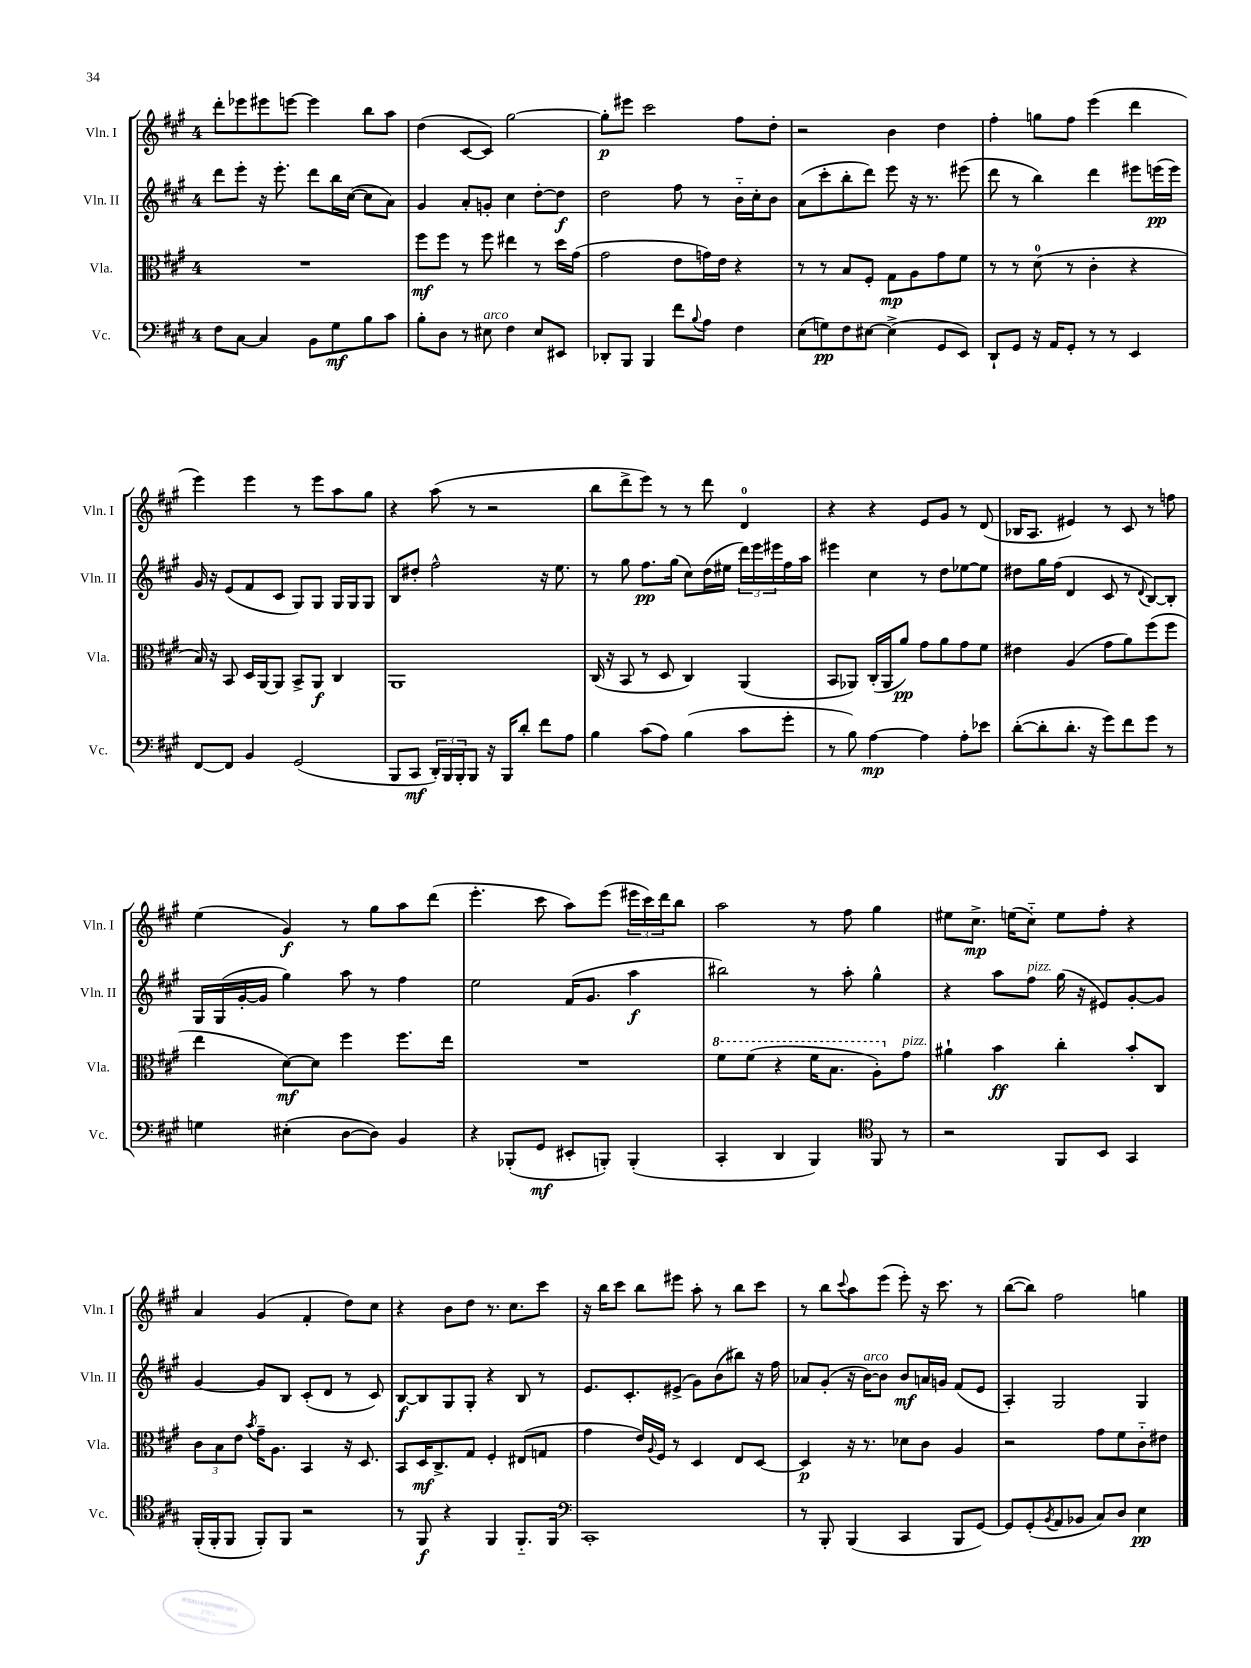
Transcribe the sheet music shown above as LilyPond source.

<<
\new StaffGroup <<
\new Staff = "s0" \with { instrumentName = "Vln. I" shortInstrumentName = "Vln. I" } {
    \clef treble \key a \major \once \override Staff.TimeSignature.style = #'single-digit \time 4/4
    d'''8-. ees'''8 eis'''8 e'''8~ e'''4 b''8 a''8 |
    d''4( cis'8~ cis'8) gis''2~ |
    gis''8-.\p eis'''8 cis'''2 fis''8 d''8-. |
    r2 b'4 d''4 |
    fis''4-. g''8 fis''8 e'''4( d'''4 |
    e'''4) e'''4 r8 e'''8 a''8 gis''8 |
    r4 a''8( r8 r2 |
    b''8 d'''8-> e'''8) r8 r8 d'''8 d'4-0 |
    r4 r4 e'8 gis'8 r8 d'8( |
    bes16 a8. eis'4) r8 cis'8 r8 f''8 |
    e''4( gis'4\f) r8 gis''8 a''8 d'''8( |
    e'''4.-. cis'''8 a''8) e'''8( \tuplet 3/2 { eis'''16 cis'''16) d'''16 } b''8 |
    a''2 r8 fis''8 gis''4 |
    eis''8 cis''8.->\mp e''16( cis''8-_) e''8 fis''8-. r4 |
    a'4 gis'4( fis'4-. d''8) cis''8 |
    r4 b'8 d''8 r8. cis''8. cis'''8 |
    r16 b''16 cis'''8 b''8 eis'''8 a''8-. r8 b''8 cis'''8 |
    r8 b''8 \appoggiatura { cis'''8 } a''8 e'''8( e'''8-.) r16 cis'''8. r8 |
    b''8~( b''8) fis''2 g''4 \bar "|." |
}
\new Staff = "s1" \with { instrumentName = "Vln. II" shortInstrumentName = "Vln. II" } {
    \clef treble \key a \major \once \override Staff.TimeSignature.style = #'single-digit \time 4/4
    d'''8 e'''8-. r16 e'''8.-. d'''8 b''16 cis''16~( cis''8 a'8) |
    gis'4 a'8-. g'8-. cis''4 d''8~-. d''8\f |
    d''2 fis''8 r8 b'16-_ cis''16-. b'8 |
    a'8( cis'''8-. b''8-. d'''8) e'''8 r16 r8. eis'''8( |
    d'''8 r8 b''4) d'''4 eis'''8 e'''16\pp( e'''16) |
    gis'16 r16 e'8( fis'8 cis'8 gis8) gis8 gis16 gis16 gis8 |
    b8 dis''8-. fis''2-^ r16 e''8. |
    r8 gis''8 fis''8.\pp gis''16( cis''8) d''16( eis''16 \tuplet 3/2 { d'''16) e'''16 eis'''16 } fis''16 a''16 |
    eis'''4 cis''4 r8 d''8 ees''8~ ees''8 |
    dis''8 gis''16 fis''16( d'4 cis'8 r8 \appoggiatura { d'8 } b8~) b8-. |
    gis16 gis16( gis'16~-. gis'16 gis''4) a''8 r8 fis''4 |
    e''2 fis'16( gis'8. a''4\f |
    bis''2) r8 a''8-. gis''4-^ |
    r4 a''8 fis''8^\markup { \italic "pizz." } gis''16( r16 eis'8) gis'8~-. gis'8 |
    gis'4~ gis'8 b8 cis'8-.( d'8 r8 cis'8) |
    b8~\f b8 gis8 gis8-. r4 b8 r8 |
    e'8. cis'8.-. eis'8->( gis'8) b'8( bis''8) r16 fis''16 |
    aes'8 gis'8-.( r16 b'16~^\markup { \italic "arco" }) b'8 b'8\mf a'16 g'16 fis'8( e'8 |
    a4-.) gis2 gis4 \bar "|." |
}
\new Staff = "s2" \with { instrumentName = "Vla." shortInstrumentName = "Vla." } {
    \clef alto \key a \major \once \override Staff.TimeSignature.style = #'single-digit \time 4/4
    R1 |
    fis''8\mf fis''8 r8 fis''8 eis''4 r8 d''16 gis'16( |
    gis'2 e'8 g'16) e'16 r4 |
    r8 r8 b8 fis8-. gis8\mp a8 gis'8 fis'8 |
    r8 r8 d'8-0( r8 cis'4-. r4 |
    b16) r16 b,8 d16 a,16~ a,8 b,8-> a,8\f cis4 |
    a,1 |
    cis16( r16 b,8 r8 d8 cis4) a,4( |
    b,8 aes,8) cis16-.( aes,16 a'8\pp) gis'8 a'8 gis'8 fis'8 |
    eis'4 a4( gis'8 a'8) fis''8( fis''8 |
    e''4 d'8~\mf) d'8 fis''4 fis''8. e''16 |
    R1 |
    \ottava #1 fis''8 fis''8( r4 fis''16 b'8. a'8-.) \ottava #0 gis'8^\markup { \italic "pizz." } |
    ais'4-! b'4\ff cis''4-. b'8-. cis8 |
    \tuplet 3/2 { cis'8 b8 e'8 } \acciaccatura { b'8 } gis'16-- a8. b,4 r16 d8. |
    b,8 d16\mf cis8.-> gis8 fis4-. eis8( g8 |
    gis'4 e'16) \appoggiatura { a8 } fis16 r8 d4 e8 d8~ |
    d4\p r16 r8. des'8 cis'8 a4 |
    r2 gis'8 fis'8 cis'8-_ eis'8 \bar "|." |
}
\new Staff = "s3" \with { instrumentName = "Vc." shortInstrumentName = "Vc." } {
    \clef bass \key a \major \once \override Staff.TimeSignature.style = #'single-digit \time 4/4
    fis8 cis8~ cis4 b,8 gis8\mf b8 cis'8 |
    b8-. d8 r8 eis8^\markup { \italic "arco" } fis4 eis8 eis,8 |
    des,8-. b,,8 b,,4 fis'8 \appoggiatura { b8 } a8 fis4 |
    e8( g8\pp) fis8 eis8~ eis4->( gis,8 e,8) |
    d,8-! gis,8 r16 a,16 gis,8-. r8 r8 e,4 |
    fis,8~ fis,8 b,4 gis,2( |
    b,,8 cis,8\mf \tuplet 3/2 { d,16-.) b,,16 b,,16-. } b,,8 r16 b,,16 d'8-. fis'8 a8 |
    b4 cis'8( a8) b4( cis'8 gis'8-. |
    r8 b8) a4~\mp a4 a8-. ees'8 |
    d'8~-.( d'8-. d'8.-. r16 gis'8) fis'8 gis'8 r8 |
    g4 eis4-.( d8~ d8) b,4 |
    r4 bes,,8-.( gis,8\mf eis,8-. b,,8-.) b,,4-.( |
    cis,4-. d,4 b,,4) \clef tenor fis,8 r8 |
    r2 fis,8 b,8 gis,4 |
    fis,16-.( fis,16-. fis,8 fis,8-.) fis,8 r2 |
    r8 fis,8\f r4 fis,4 fis,8.-_ fis,16 |
    \clef bass cis,1-. |
    r8 b,,8-. b,,4( cis,4 b,,8 gis,8~) |
    gis,8 gis,8-.( \acciaccatura { b,8 } a,8 bes,8 cis8) d8 e4\pp \bar "|." |
}
>>
>>
\layout { \context { \Score \remove "Bar_number_engraver" } }
